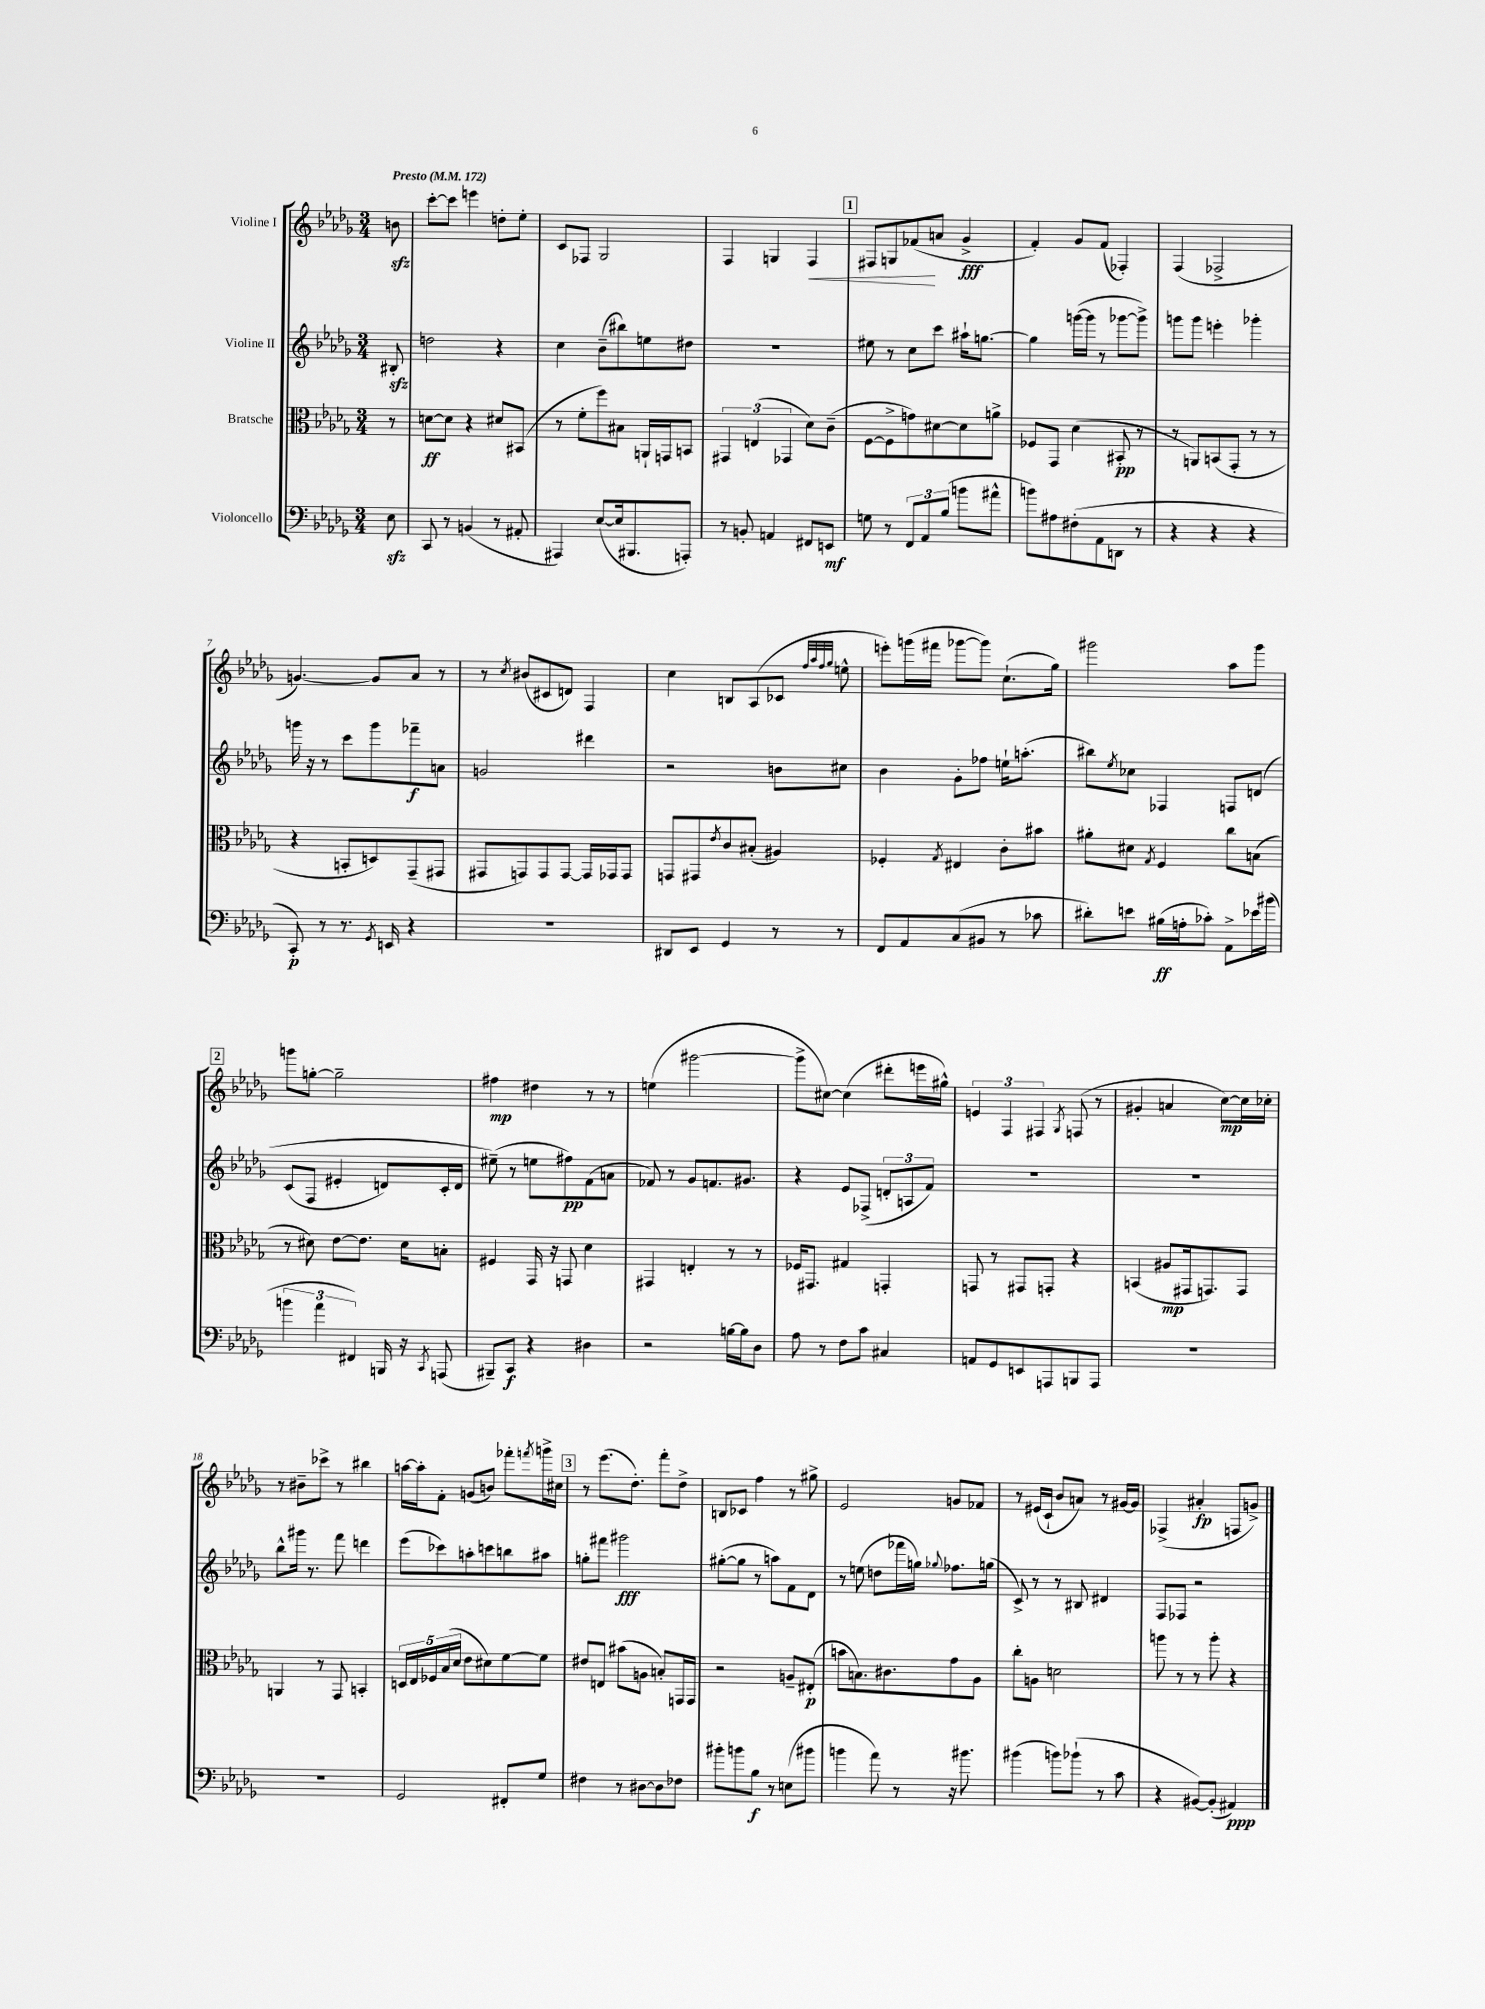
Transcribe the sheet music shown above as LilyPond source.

<<
\new StaffGroup <<
\new Staff = "s0" \with { instrumentName = "Violine I" } {
    \clef treble \key des \major \numericTimeSignature \time 3/4 \partial 8 \tempo "Presto" 4 = 172
    b'8\sfz |
    c'''8~-. c'''8 e'''4 d''8-. ees''8-. |
    c'8 fes8 ges2 |
    f4 g4 f4\< |
    \mark \markup { \box "1" } fis8 g8 fes'8\!( a'8 ges'4->\fff |
    f'4-.) ges'8 f'8( fes4-.) |
    f4( fes2-> |
    g'4.~) g'8 aes'8 r8 |
    r8 \acciaccatura { c''8 } bis'8( cis'8 d'8) f4 |
    c''4 b8 aes8( ces'8 \grace { f''32 aes''32 f''32 ges''32 } e''8-^ |
    e'''8-.) g'''16( fis'''16 ges'''8~ ges'''8) c''8.-!( ges''16) |
    gis'''2 aes''8 gis'''8 |
    \mark \markup { \box "2" } g'''8 g''8~-. g''2-- |
    fis''4\mp dis''4 r8 r8 |
    e''4( gis'''2~ |
    gis'''8-> cis''8~) cis''4( dis'''8-. e'''16 gis''16-^) |
    \tuplet 3/2 { e'4 f4 fis4 } \acciaccatura { ges8 } f8( r8 |
    gis'4-. a'4 c''8~\mp) c''16 ces''16-. |
    r8 bis'8-- ces'''8-> r8 bis''4 |
    a''16~ a''16-. f'8-. g'8( b'8) fes'''8-. \acciaccatura { f'''8 } g'''16-> cis''16 |
    \mark \markup { \box "3" } r8 ees'''8.( des''8.-.) f'''8-. des''8-> |
    b8 ces'8 f''4 r8 gis''8-> |
    ees'2 g'8 fes'8 |
    r8 eis'16( c'16-! bes'8 a'8) r8 gis'16~ gis'16 |
    fes4->( ais'4-.\fp f8 g'8->) \bar "|." |
}
\new Staff = "s1" \with { instrumentName = "Violine II" } {
    \clef treble \key des \major \numericTimeSignature \time 3/4 \partial 8
    bis8-.\sfz |
    d''2 r4 |
    c''4 bes'8--( bis''8) e''8 dis''8 |
    R2. |
    \mark \markup { \box "1" } eis''8 r8 c''8 c'''8 ais''16-! g''8.~ |
    g''4 g'''16~( g'''16 r8 ges'''8~ ges'''8->) |
    g'''8 g'''8 e'''4-. ges'''4-. |
    g'''16 r16 r8 c'''8 g'''8 fes'''8--\f a'8 |
    g'2 dis'''4 |
    r2 b'8 cis''8 |
    bes'4 ges'8-. fes''8 e''16-! a''8.-.( |
    bis''8) \acciaccatura { ees''8 } ces''8 fes4 f8 d'8\( |
    \mark \markup { \box "2" } c'8( f8 eis'4-. d'8) c'16-. d'16 |
    eis''8--(\) r8 e''8 fis''8\pp) f'8( a'8 |
    fes'8) r8 ges'8 f'8. gis'8. |
    r4 ees'8 fes8->( \tuplet 3/2 { d'8-. a8 f'8) } |
    R2. |
    R2. |
    bes''8-^ gis'''16 r8. f'''8 d'''4 |
    ees'''8( ces'''8) a''8-. c'''8 b''8 ais''8 |
    \mark \markup { \box "3" } g''8-. fis'''8 gis'''2\fff |
    gis''8~-.( gis''8 r8 a''8) f'8 des'8 |
    r8 e''8( d''8 fes'''16 g''16) \appoggiatura { ges''8 } fes''8. g''16( |
    c'8->) r8 r8 bis8 dis'4 |
    f8 fes8 r2 \bar "|." |
}
\new Staff = "s2" \with { instrumentName = "Bratsche" } {
    \clef alto \key des \major \numericTimeSignature \time 3/4 \partial 8
    r8 |
    d'8~\ff d'8 r4 dis'8 bis,8( |
    r8 f'8-. f''8) bis8 a,16-! g,16 b,8 |
    \tuplet 3/2 { gis,4 e4( ges,4 } des'8) c'8--( |
    \mark \markup { \box "1" } f8~ f8-> g'8) dis'8~ dis'8 a'8-> |
    fes8 ges,8 des'4( bis,8-.\pp r8 |
    r8 a,8) b,8( ges,8-. r8 r8 |
    r4 b,8-. d8) ges,8--( gis,8 |
    gis,8 g,8) g,8 g,8~ g,16 ges,16 ges,8 |
    g,8 gis,8 \acciaccatura { ees'8 } c'8 bis8-.( ais4) |
    fes4-. \acciaccatura { ges8 } eis4 c'8-. bis'8 |
    ais'8-. dis'8 \acciaccatura { ges8 } f4 c''8 b8( |
    \mark \markup { \box "2" } r8 dis'8) ees'8~ ees'8. dis'16 b8-. |
    fis4 ges,16 r16 g,8 des'4 |
    gis,4 e4-. r8 r8 |
    fes16 gis,8. gis4 g,4-. |
    g,8 r8 gis,8 g,8-. r4 |
    b,4( ais8\mp gis,16 g,8.) g,8 |
    a,4 r8 ges,8 b,4-. |
    \tuplet 5/4 { d16 ees16 fes16 bes16( des'16 } ees'8 dis'8) f'8~ f'8 |
    \mark \markup { \box "3" } eis'8 e8 bis'8( a8 b8-.) g,16 g,16 |
    r2 a8-- eis8-.\p( |
    b'8 b8.) cis'8. ges'8 aes8 |
    c''8-. a8 d'2 |
    a''8 r8 r8 a''8-. r4 \bar "|." |
}
\new Staff = "s3" \with { instrumentName = "Violoncello" } {
    \clef bass \key des \major \numericTimeSignature \time 3/4 \partial 8
    ees8\sfz |
    c,8 r8 b,4( r8 ais,8-. |
    ais,,4) ees8~( ees16 bis,,8. a,,8-.) |
    r8 b,8-. a,4 fis,8 e,8\mf |
    \mark \markup { \box "1" } g8 r8 \tuplet 3/2 { f,8 aes,8 bes8( } b'8 ais'8-^ |
    b'8) ais8 fis8-.( aes,8 d,8 r8 |
    r4 r4 r4 |
    c,8-.\p) r8 r8. \acciaccatura { ges,8 } e,16 r4 |
    R2. |
    dis,8 ees,8 ges,4 r8 r8 |
    f,8 aes,8 c8( bis,8 r8 ces'8 |
    dis'8-.) e'8 bis16\ff( a16-. ces'8-.) aes,8-> ees'16 bis'16( |
    \mark \markup { \box "2" } \tuplet 3/2 { b'4 aes'4 fis,4) } b,,16 r16 \acciaccatura { c,8 } a,,8( |
    bis,,8--) c,8\f r4 dis4 |
    r2 b16~ b16 des8 |
    aes8 r8 f8 c'8 cis4 |
    a,8 ges,8 e,8 a,,8 b,,8 a,,8 |
    R2. |
    R2. |
    ges,2 fis,8-. ges8 |
    \mark \markup { \box "3" } fis4 r8 dis8~ dis8 fes8 |
    bis'8-. b'8 bes8\f r8 e8( bis'8 |
    b'4 aes'8) r8 r16 bis'8. |
    bis'4( b'8) bes'8-!( r8 c'8 |
    r4 bis,8~) bis,8-.( ais,4\ppp) \bar "|." |
}
>>
>>
